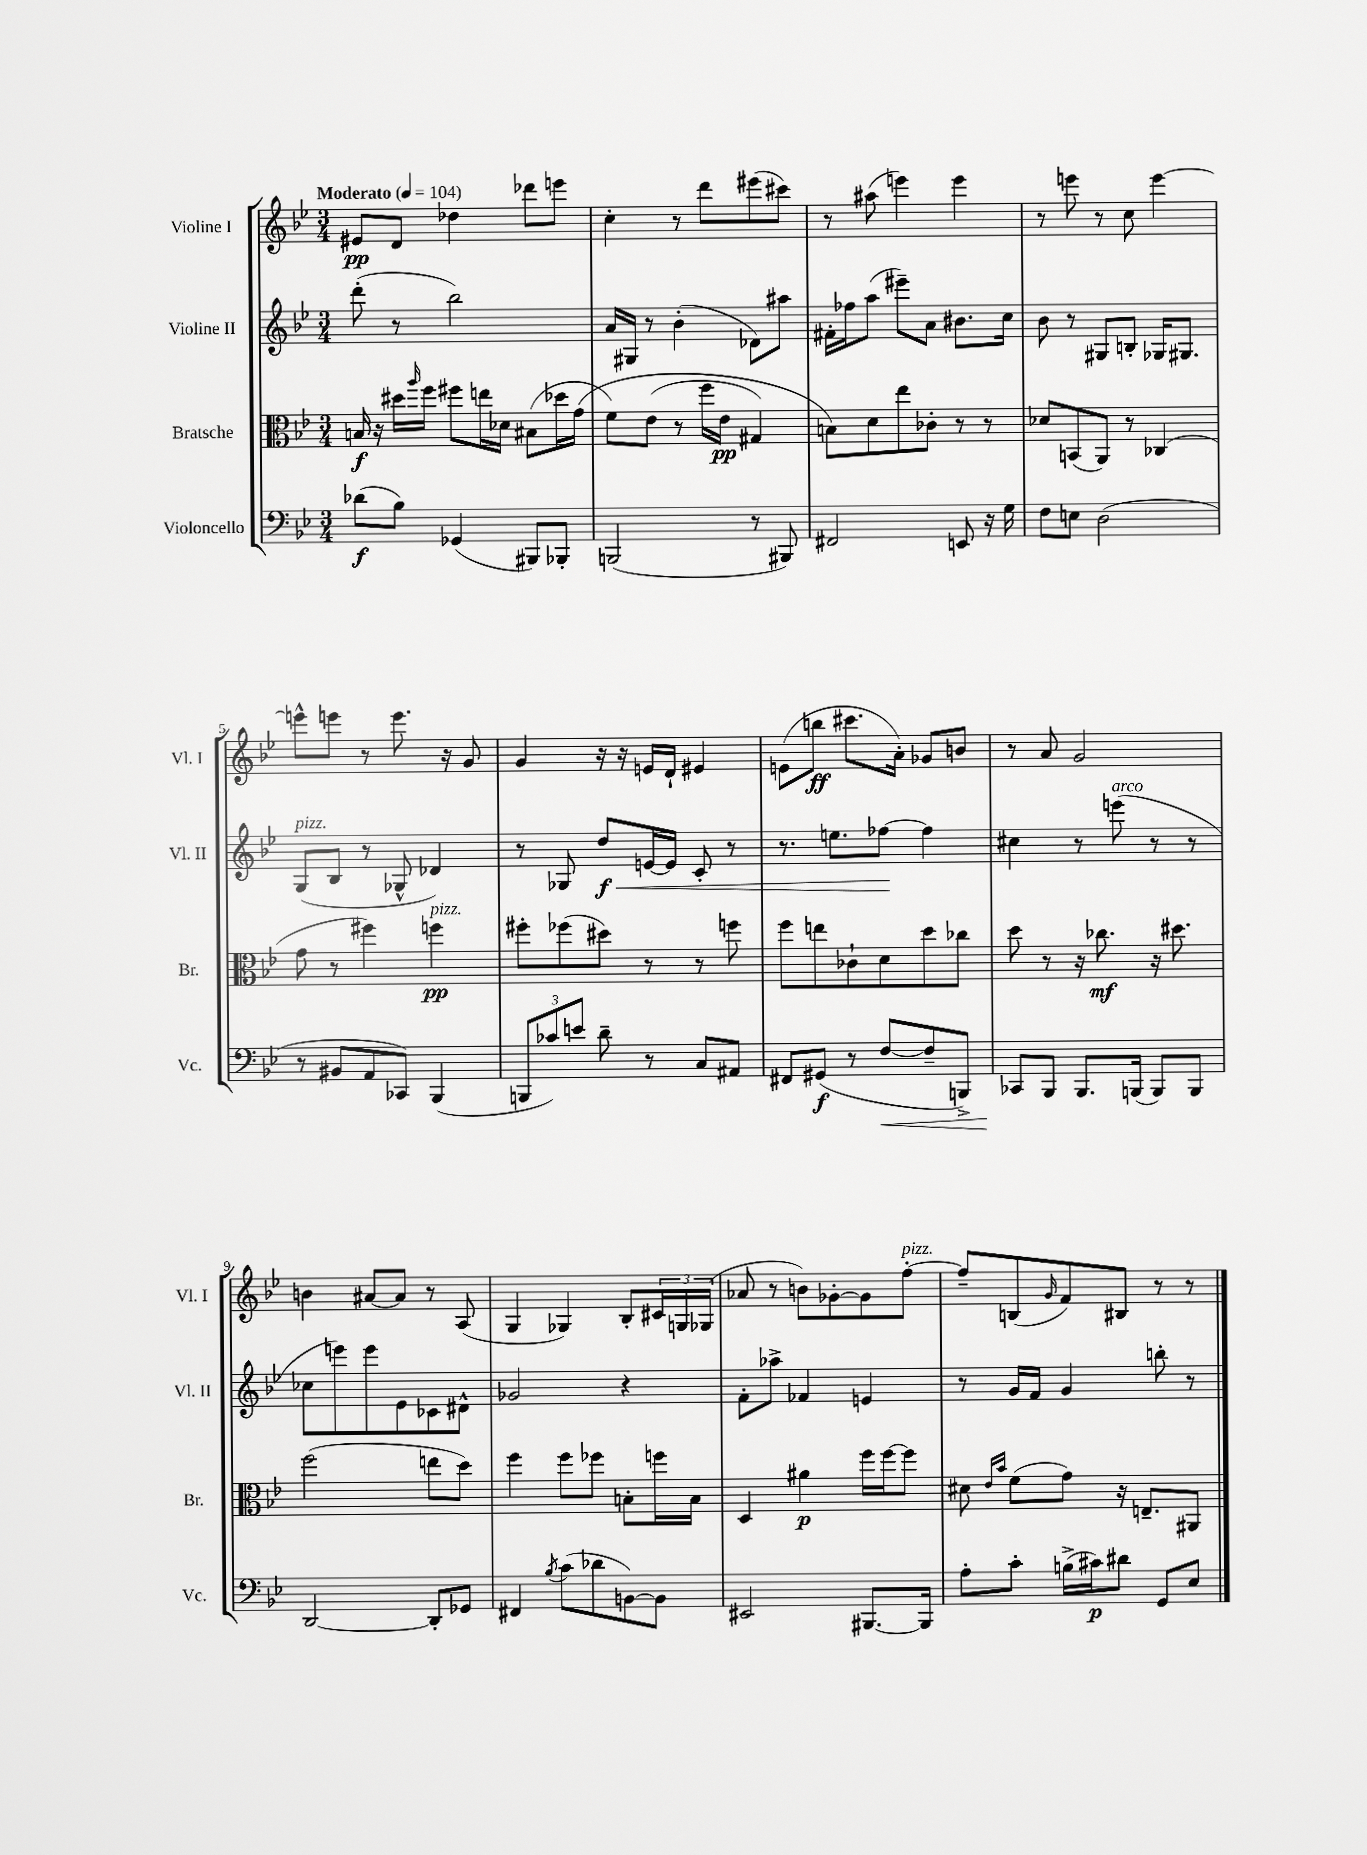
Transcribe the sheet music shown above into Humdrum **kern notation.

**kern	**dynam	**kern	**dynam	**kern	**dynam	**kern	**dynam
*part4	*part4	*part3	*part3	*part2	*part2	*part1	*part1
*staff4	*staff4	*staff3	*staff3	*staff2	*staff2	*staff1	*staff1
*I"Violoncello	*	*I"Bratsche	*	*I"Violine II	*	*I"Violine I	*
*I'Vc.	*	*I'Br.	*	*I'Vl. II	*	*I'Vl. I	*
*clefF4	*	*clefC3	*	*clefG2	*	*clefG2	*
*k[b-e-]	*	*k[b-e-]	*	*k[b-e-]	*	*k[b-e-]	*
*M3/4	*	*M3/4	*	*M3/4	*	*M3/4	*
*MM104	*	*MM104	*	*MM104	*	*MM104	*
=1	=1	=1	=1	=1	=1	=1	=1
!	!	!	!	!	!	!LO:TX:a:B:t=Moderato	!
(8d-X\L	f	16Bn/	f	(8ddd'\	.	8e#X/L	pp
.	.	16r	.	.	.	.	.
8B-\J)	.	16dd#X\LL	.	8r	.	8d/J	.
.	.	16qqaa/	.	.	.	.	.
.	.	16ff\JJ	.	.	.	.	.
(4GG-X/	.	8ff#X\L	.	2bb-\)	.	4dd-X\	.
.	.	16een\L	.	.	.	.	.
.	.	16d-X\JJ	.	.	.	.	.
8BBB#X/L)	.	(8B#X\L	.	.	.	8ddd-X\L	.
8BBB-X'/J	.	16dd-X\L	.	.	.	8eeen\J	.
.	.	(16g\JJ	.	.	.	.	.
=2	=2	=2	=2	=2	=2	=2	=2
(2BBBn/	.	8f\L)	.	16a/LL	.	4cc'\	.
.	.	.	.	16G#X/JJ	.	.	.
.	.	(8e-\J	.	8r	.	.	.
.	.	8r	.	(4b-'\	.	8r	.
.	.	16ff\LL	.	.	.	8ddd\L	.
.	.	16e-\JJ	pp	.	.	.	.
8r	.	4G#X/)	.	8d-X\L)	.	(8eee#X\	.
8BBB#X/)	.	.	.	8aa#X\J	.	8ccc#X\J)	.
=3	=3	=3	=3	=3	=3	=3	=3
2FF#X/	.	8Bn\L)	.	16f#X'\LL	.	8r	.
.	.	.	.	16ff-X\J	.	.	.
.	.	8d\	.	(8aa\J	.	(8aa#X\	.
.	.	8ee-\	.	8eee#X~\L)	.	4eeen\)	.
.	.	8c-X'\J	.	8a\J	.	.	.
8EEn/	.	8r	.	8.b#X\L	.	4eee\	.
16r	.	8r	.	.	.	.	.
16G\	.	.	.	16cc\Jk	.	.	.
=4	=4	=4	=4	=4	=4	=4	=4
8F\L	.	8d-X/L	.	8b-\	.	8r	.
8En\J	.	(8BBn/	.	8r	.	8eeen\	.
(2D\	.	8AA/J)	.	8G#X/L	.	8r	.
.	.	8r	.	8Bn'/J	.	8cc\	.
.	.	(4C-X/	.	16G-X/KL	.	[4eee\	.
.	.	.	.	8.G#X/J	.	.	.
!!LO:LB:g=z
=5	=5	=5	=5	=5	=5	=5	=5
!	!	!	!	!LO:TX:a:i:t=pizz.	!	!	!
8r	.	8g\	.	(8G/L	.	8eeen^^\L]	.
8BB#X/L	.	8r	.	8B-/J	.	8eeen\J	.
8AA/	.	4ff#X\)	.	8r	.	8r	.
8CC-X/J)	.	.	.	8G-X^^/	.	8.eee\	.
!	!	!LO:TX:a:i:t=pizz.	!	!	!	!	!
(4BBB-/	.	4ffn\	pp	4d-X/)	.	.	.
.	.	.	.	.	.	16r	.
.	.	.	.	.	.	8g/	.
=6	=6	=6	=6	=6	=6	=6	=6
12BBBn/L	.	8ff#X'\L	.	8r	.	4g/	.
12c-X/)	.	.	.	.	.	.	.
.	.	(8ff-X\	.	8G-X/	.	.	.
12en/J	.	.	.	.	.	.	.
!	!	!	!	!	!LO:HP:b	!	!
8d~\	.	8dd#X\J)	.	8dd/L	< f	16r	.
.	.	.	.	.	.	16r	.
8r	.	8r	.	[16en/L	.	16en/LL	.
.	.	.	.	16e/JJ]	.	16d`/JJ	.
8C/L	.	8r	.	8c'/	.	4e#X/	.
8AA#X/J	.	8ffn\	.	8r	.	.	.
=7	=7	=7	=7	=7	=7	=7	=7
8FF#X/L	.	8ff\L	.	8.r	.	(8en\L	.
(8GG#X/J	f	8een\	.	.	.	8bbn\J	ff
.	.	.	.	8.een\L	.	.	.
8r	.	8c-X`\	.	.	.	8.ccc#X\L	.
!	!LO:HP:b	!	!	!	!	!	!
[8F/L	<	8d\	.	[8ff-X\J	.	.	.
.	.	.	.	.	.	16a'\Jk)	.
8F~/]	.	8dd\	.	4ff-\]	[	8g-X/L	.
8BBBn^/J)	.	8cc-X\J	.	.	.	8bn/J	.
=8	=8	=8	=8	=8	=8	=8	=8
8CC-X/L	.	8dd\	.	4cc#X\	.	8r	.
8BBB-/J	[	8r	.	.	.	8a/	.
8.BBB-/L	.	16r	.	8r	.	2g/	.
.	.	8.cc-X\	mf	.	.	.	.
!	!	!	!	!LO:TX:a:i:t=arco	!	!	!
.	.	.	.	(8eeen\	.	.	.
(16BBBn/Jk	.	.	.	.	.	.	.
8BBB/L)	.	16r	.	8r	.	.	.
.	.	8.dd#X\	.	.	.	.	.
8BBB/J	.	.	.	8r	.	.	.
!!LO:LB:g=z
=9	=9	=9	=9	=9	=9	=9	=9
[2DD/	.	(2ff\	.	8cc-X\L	.	4bn\	.
.	.	.	.	8eeen\)	.	.	.
.	.	.	.	8eee\	.	[8a#X/L	.
.	.	.	.	8e-\	.	8a#/J]	.
8DD'/L]	.	8een\L	.	8c-X\	.	8r	.
8GG-X/J	.	8dd\J)	.	8d#X^^\J	.	(8A/	.
=10	=10	=10	=10	=10	=10	=10	=10
4FF#X/	.	4ff\	.	2g-X/	.	4G/	.
8qB-/	.	.	.	.	.	.	.
(8c\L	.	8ff\L	.	.	.	4G-X/)	.
8d-X\	.	8ff-X\J	.	.	.	.	.
[8BBn\)	.	8Bn'\L	.	4r	.	8B-'/L	.
8BB\J]	.	16ffn\L	.	.	.	24c#X/L	.
.	.	.	.	.	.	24Gn/	.
.	.	16B\JJ	.	.	.	.	.
.	.	.	.	.	.	(24G-X/JJ	.
=11	=11	=11	=11	=11	=11	=11	=11
2EE#X/	.	4D/	.	8f'\L	.	8a-X/	.
.	.	.	.	8aa-X^\J	.	8r	.
.	.	4a#X\	p	4f-X/	.	8bn\L)	.
.	.	.	.	.	.	[8g-X'\	.
[8.BBB#X/L	.	16ff\LL	.	4en/	.	8g-\]	.
.	.	[16ff\J	.	.	.	.	.
!	!	!	!	!	!	!LO:TX:a:i:t=pizz.	!
.	.	8ff\J]	.	.	.	[8ff'\J	.
16BBB#/Jk]	.	.	.	.	.	.	.
=12	=12	=12	=12	=12	=12	=12	=12
8A'\L	.	8d#X\	.	8r	.	8ff~/L]	.
.	.	16qqe-/LL	.	.	.	.	.
.	.	16qqb-/JJ	.	.	.	.	.
8c'\J	.	(8f\L	.	16g/LL	.	(8Bn/	.
.	.	.	.	16f/JJ	.	.	.
.	.	.	.	.	.	16qqg/	.
(16Bn^\LL	.	8g\J)	.	4g/	.	8f/)	.
16c#X\J)	p	.	.	.	.	.	.
8d#X\J	.	16r	.	.	.	8B#X/J	.
.	.	8.En~/L	.	.	.	.	.
8GG/L	.	.	.	8bbn'\	.	8r	.
8E-/J	.	8AA#X/J	.	8r	.	8r	.
==	==	==	==	==	==	==	==
*-	*-	*-	*-	*-	*-	*-	*-
